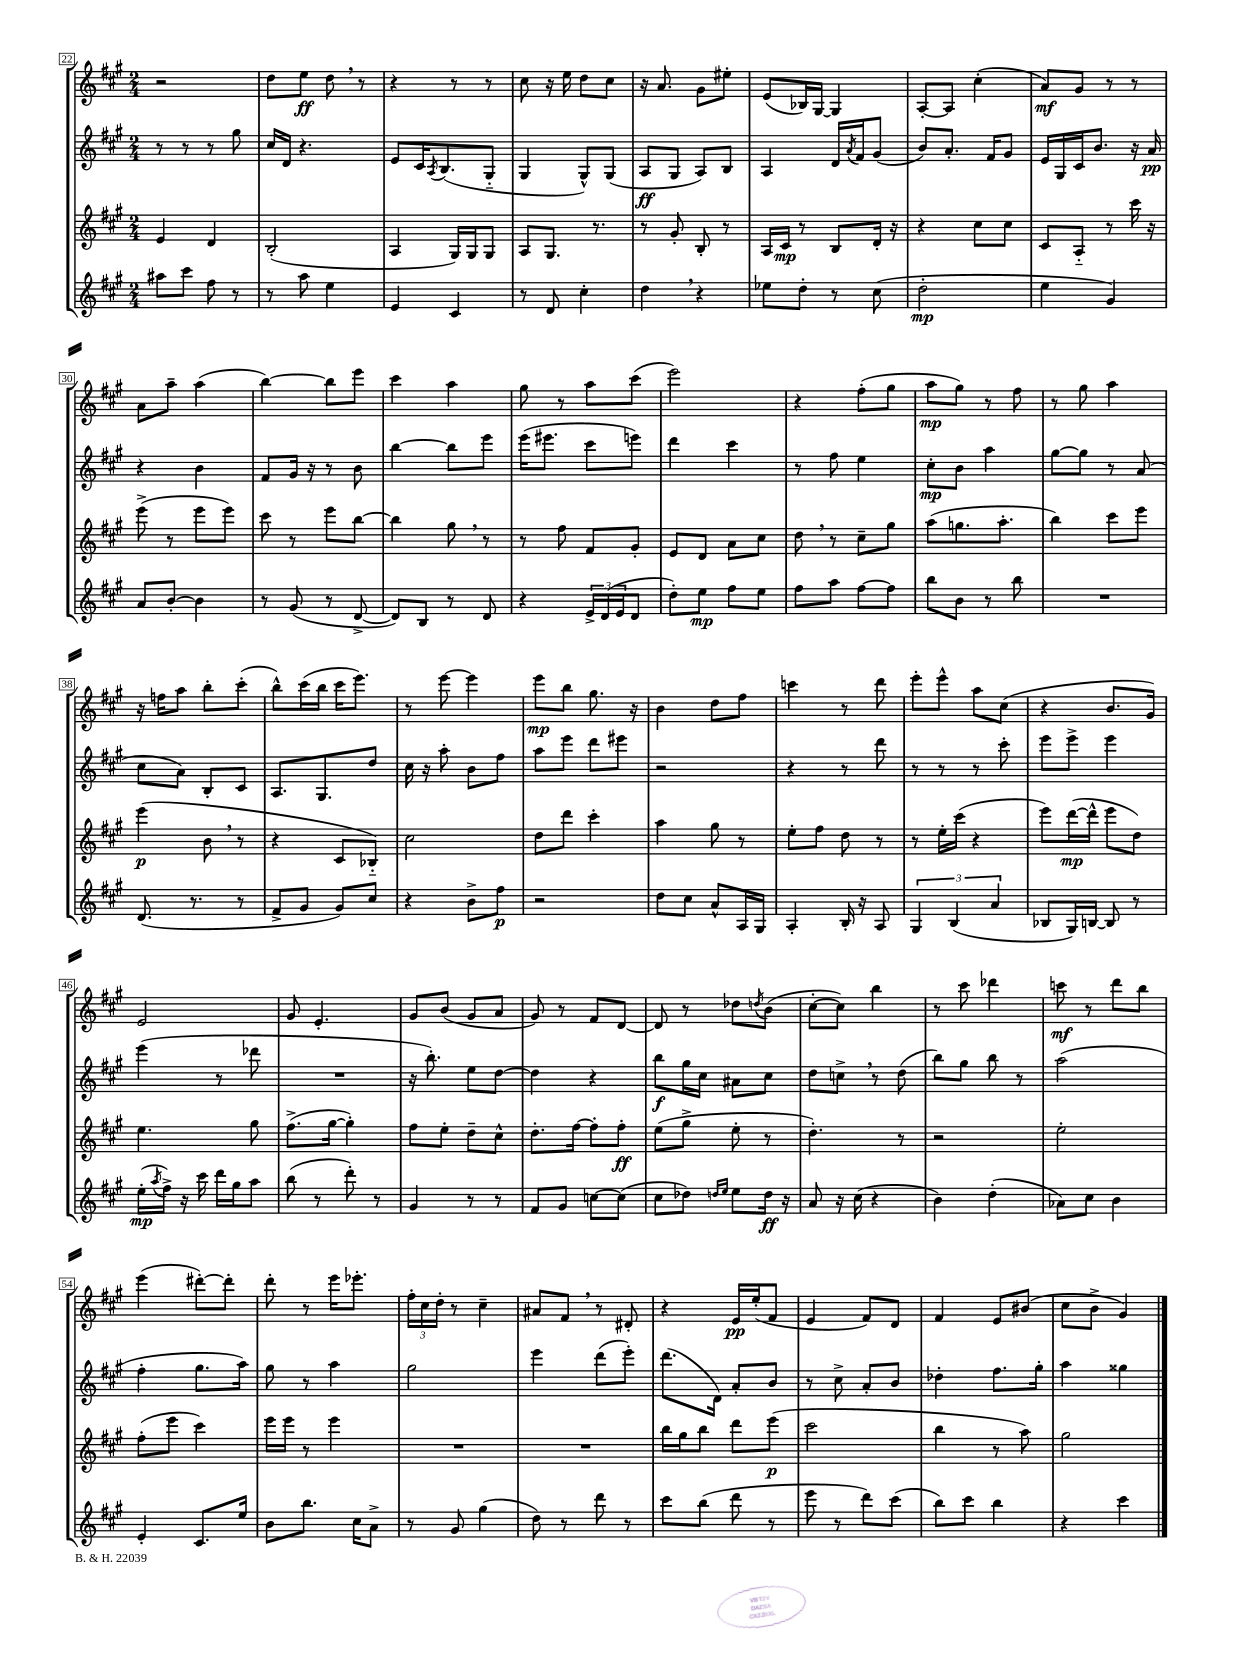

**kern	**kern	**kern	**kern
*staff4	*staff3	*staff2	*staff1
*clefG2	*clefG2	*clefG2	*clefG2
*k[f#c#g#]	*k[f#c#g#]	*k[f#c#g#]	*k[f#c#g#]
*M2/4	*M2/4	*M2/4	*M2/4
8aa#	4e	8r	2r
8ccc#	.	8r	.
8ff#	4d	8r	.
8r	.	8gg#	.
=	=	=	=
8r	(2B'	16cc#	8dd
.	.	16d	.
8aa	.	4.r	8ee
4ee	.	.	8dd
.	.	.	8r
=	=	=	=
4e	4A	8e	4r
.	.	16c#	.
.	.	8qA	.
.	.	(8.B	.
4c#	16G#)	.	8r
.	16G#	.	.
.	8G#	8G#'~	8r
=	=	=	=
8r	8A	4G#	8cc#
8d	8.G#	.	16r
.	.	.	16ee
4cc#'	.	8G#^^)	8dd
.	8.r	.	.
.	.	(8G#	8cc#
=	=	=	=
4dd	8r	8A	16r
.	.	.	8.a
.	8g#'	8G#	.
4r	8B'	8A)	8g#
.	8r	8B	8ee#'
=	=	=	=
8ee-	16A	4A	(8e
.	16c#	.	.
8dd'	8r	.	16B-)
.	.	.	[16G#
8r	8B	16d	4G#]
.	.	8qa	.
.	.	16f#	.
(8cc#	16d'	(8g#	.
.	16r	.	.
=	=	=	=
2dd'	4r	8b)	[8A'
.	.	8.a'	8A]
.	8cc#	.	(4cc#'
.	.	16f#	.
.	8cc#	8g#	.
=	=	=	=
4ee	8c#	16e	8a)
.	.	16G#	.
.	8A'~	16c#	8g#
.	.	8.b	.
4g#)	8r	.	8r
.	16ccc#	16r	8r
.	16r	16a	.
=	=	=	=
8a	(8eee^	4r	8a
[8b'	8r	.	8aa~
4b]	8eee	4b	(4aa
.	8eee)	.	.
=	=	=	=
8r	8ccc#	8f#	[4bb)
(8g#	8r	16g#	.
.	.	16r	.
8r	8eee	8r	8bb]
[8d^	[8bb	8b	8eee
=	=	=	=
8d])	4bb]	[4bb	4ccc#
8B	.	.	.
8r	8gg#	8bb]	4aa
8d	8r	8eee	.
=	=	=	=
4r	8r	(16eee	8gg#
.	.	8.eee#	.
.	8ff#	.	8r
24e^	8f#	8ccc#	8aa
(24d	.	.	.
24e	.	.	.
8d	8g#'	8eee)	(8ccc#
=	=	=	=
8dd')	8e	4ddd	2eee)
8ee	8d	.	.
8ff#	8a	4ccc#	.
8ee	8cc#	.	.
=	=	=	=
8ff#	8dd	8r	4r
8aa	8r	8ff#	.
[8ff#	8cc#~	4ee	(8ff#'
8ff#]	8gg#	.	8gg#
=	=	=	=
8bb	(8aa	8cc#'	8aa
8b	8.gg	8b	8gg#)
8r	.	4aa	8r
.	8.aa'	.	.
8bb	.	.	8ff#
=	=	=	=
2r	4bb)	[8gg#	8r
.	.	8gg#]	8gg#
.	8ccc#	8r	4aa
.	8eee	(8a	.
=	=	=	=
(8.d	(4eee	8cc#	16r
.	.	.	16ff
.	.	8a)	8aa
8.r	.	.	.
.	8b	8B'	8bb'
8r	8r	8c#	(8ccc#'
=	=	=	=
8f#^	4r	8.A	8bb^^)
8g#	.	.	(16ccc#
.	.	8.G#	16bb
8g#)	8c#	.	16ccc#
.	.	.	8.eee)
8cc#	8B-'~)	8dd	.
=	=	=	=
4r	2cc#	16cc#	8r
.	.	16r	.
.	.	8aa'	[8eee
8b^	.	8b	4eee]
8ff#	.	8ff#	.
=	=	=	=
2r	8dd	8aa	8eee
.	8ddd	8eee	8bb
.	4ccc#'	8ddd	8.gg#
.	.	8eee#	.
.	.	.	16r
=	=	=	=
8dd	4aa	2r	4b
8cc#	.	.	.
8a^^	8gg#	.	8dd
16A	8r	.	8ff#
16G#	.	.	.
=	=	=	=
4A'	8ee'	4r	4ccc
.	8ff#	.	.
16B'	8dd	8r	8r
16r	.	.	.
8A	8r	8ddd	8ddd
=	=	=	=
6G#	8r	8r	8eee'
.	16ee'	8r	8eee^^
(6B	.	.	.
.	(16ccc#	.	.
.	4r	8r	8aa
6a	.	.	.
.	.	8ccc#'	(8cc#
=	=	=	=
8B-	8eee)	8eee	4r
16G#)	([16ddd	8eee^	.
[16B	16ddd^^]	.	.
8B]	8eee	4eee	8.b
8r	8dd)	.	.
.	.	.	16g#)
=	=	=	=
(16ee'	4.ee	(4eee	2e
8qaa	.	.	.
16ff#^)	.	.	.
16r	.	.	.
16ccc#	.	.	.
16ddd	.	8r	.
16gg#	.	.	.
8aa	8gg#	8ddd-	.
=	=	=	=
(8bb	(8.ff#^	2r	8g#
8r	.	.	4.e'
.	[16gg#	.	.
8ddd')	4gg#'])	.	.
8r	.	.	.
=	=	=	=
4g#	8ff#	16r	8g#
.	.	8.bb')	.
.	8ee'	.	(8b
8r	8dd~	8ee	8g#
8r	8cc#^^	[8dd	8a
=	=	=	=
8f#	8.dd'	4dd]	8g#)
8g#	.	.	8r
.	[16ff#	.	.
[8cc	8ff#']	4r	8f#
(8cc]	8ff#'	.	[8d
=	=	=	=
8cc#	(8ee	8bb	8d]
8dd-)	8gg#^	16gg#	8r
.	.	16cc#	.
16qqdd	.	.	.
16qqee	.	.	.
8ee	8ee'	8a#	8dd-
.	.	.	8qdd
16dd	8r	8cc#	(8b
16r	.	.	.
=	=	=	=
8a	4.dd')	8dd	[8cc#'
16r	.	8cc^	8cc#])
(16cc#	.	.	.
4r	.	8r	4bb
.	8r	(8dd	.
=	=	=	=
4b)	2r	8bb)	8r
.	.	8gg#	8ccc#
(4dd'	.	8bb	4ddd-
.	.	8r	.
=	=	=	=
8a-)	2ee'	(2aa	8ccc
8cc#	.	.	8r
4b	.	.	8ddd
.	.	.	8bb
=	=	=	=
4e'	(8ff#'	4ff#'	(4eee
.	8eee	.	.
8.c#	4ccc#)	8.gg#	[8ddd#')
.	.	.	8ddd#']
16ee	.	16aa)	.
=	=	=	=
8b	16eee	8gg#	8ddd'
.	16eee	.	.
8.bb	8r	8r	8r
.	4eee	4aa	16eee
16cc#	.	.	8.eee-'
8a^	.	.	.
=	=	=	=
8r	2r	2gg#	24ff#'
.	.	.	24cc#
.	.	.	24dd'
8g#	.	.	8r
(4gg#	.	.	4cc#~
=	=	=	=
8dd)	2r	4eee	8a#
8r	.	.	8f#
8ddd	.	(8ddd	8r
8r	.	8eee')	8d#'
=	=	=	=
8ccc#	16bb	(8.ddd	4r
.	16gg#	.	.
(8bb	8bb	.	.
.	.	16d)	.
8ddd	8ddd	8a'	16e
.	.	.	(16ee'
8r	(8eee	8b	8f#
=	=	=	=
8eee	2ccc#	8r	4e
8r	.	8cc#^	.
8ddd)	.	8a'	8f#)
(8ccc#	.	8b	8d
=	=	=	=
8bb)	4bb	4dd-'	4f#
8ccc#	.	.	.
4bb	8r	8.ff#	8e
.	8aa)	.	(8b#
.	.	16gg#'	.
=	=	=	=
4r	2gg#	4aa	8cc#
.	.	.	8b^
4ccc#	.	4gg##	4g#)
==	==	==	==
*-	*-	*-	*-
